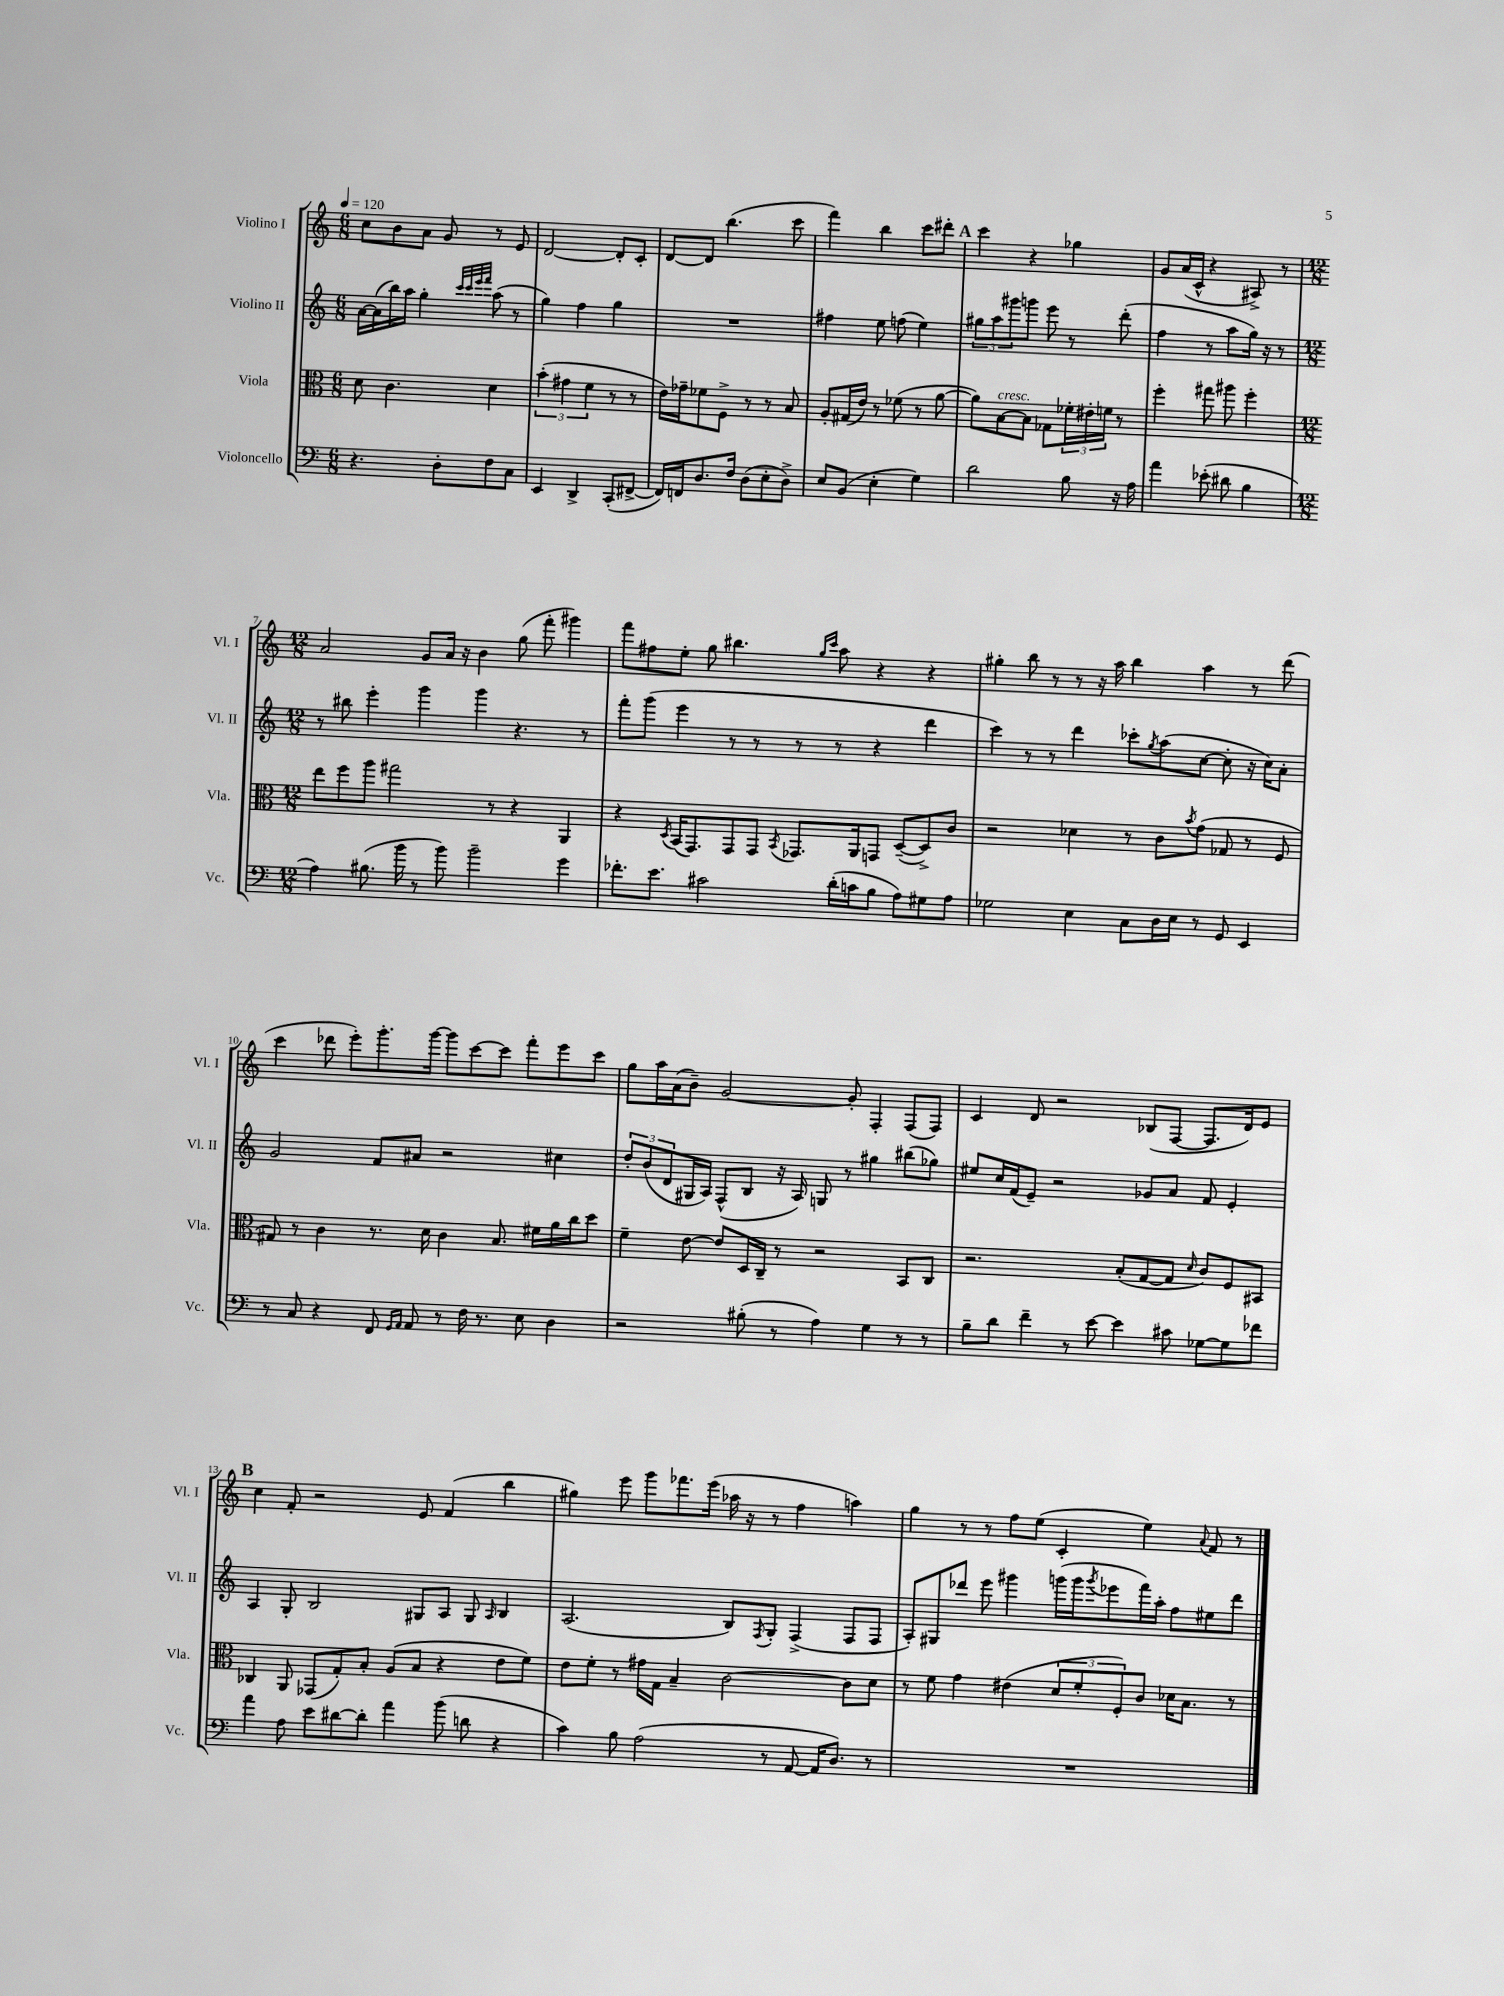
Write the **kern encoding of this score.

**kern	**kern	**kern	**kern
*part4	*part3	*part2	*part1
*staff4	*staff3	*staff2	*staff1
*I"Violoncello	*I"Viola	*I"Violino II	*I"Violino I
*I'Vc.	*I'Vla.	*I'Vl. II	*I'Vl. I
*clefF4	*clefC3	*clefG2	*clefG2
*k[]	*k[]	*k[]	*k[]
*M6/8	*M6/8	*M6/8	*M6/8
*MM120	*MM120	*MM120	*MM120
=1	=1	=1	=1
4.r	8d\	[16a\LL	8cc\L
.	.	(16a\]	.
.	4.c\	16bb\)	8b\
.	.	16aa\JJ	.
.	.	4gg'\	8a\J
8D'\L	.	.	8g/
.	.	32qqccc/LLL	.
.	.	32qqccc/	.
.	.	32qqeee/	.
.	.	32qqfff/JJJ	.
8F\	4d\	(8aa\	8r
8C\J	.	8r	8e/
=2	=2	=2	=2
4EE/	(6b'\	4gg\)	[2d/
.	6g#X\	.	.
4DD^/	.	4ff\	.
.	6f\	.	.
(8CC'/L	8r	4gg\	8d'/L]
[8FF#X^/J	8r	.	8c'/J
=3	=3	=3	=3
16FF#/LL])	16e\LL)	2.r	[8d/L
16FFn/J	16g-X~\J	.	.
8.D/	8f-X\	.	8d/J]
.	8F^\J	.	(4.bb\
16F/Jk	.	.	.
(8D\L	8r	.	.
8E'\	8r	.	.
8D^\J)	8B/	.	8ccc\
=4	=4	=4	=4
8E/L	8A'/L	4ff#X\	4fff\)
(8BB/J	(16G#X/L	.	.
.	16e/JJ)	.	.
4E'\	8r	8ee\	4bb\
.	(8f-X\	(8ffn\	.
4G\)	8r	4ee\)	8ccc\L
.	[8a\	.	8ddd#X'\J
!!LO:REH:place=s1:t=A
=5	=5	=5	=5
2d\	8a\L])	12gg#X\L	4ccc\
.	.	12aa\	.
!	!LO:TX:a:i:t=cresc.	!	!
.	[8B\	.	.
.	.	12ggg#X\	.
.	8B\J]	8gggn\J	4r
.	8G-X\L	8eee\	.
8B\	24f-X'\L	8r	4gg-X\
.	24e#X'\	.	.
.	24fn\JJ	.	.
16r	8r	(8ddd'\	.
16A\	.	.	.
=6	=6	=6	=6
4a\	4ff'\	4ff\	8g/L
.	.	.	(16a/L
.	.	.	16c^^/JJ
(8e-X'\	8gg#X\	8r	4r
8d#X\	8aa#X\	8aa\L	.
4B\	4ff'\	16gg\Jk)	8A#X^/)
.	.	16r	.
.	.	8r	8r
!!LO:LB:g=z
=7	=7	=7	=7
*M12/8	*M12/8	*M12/8	*M12/8
4A\)	8ee\L	8r	2a/
.	8ff\	8bb#X\	.
(8.B#X\	8aa\J	4eee'\	.
.	2gg#X\	.	.
16b\	.	.	.
8r	.	4ggg\	8g/L
8b\)	.	.	16a/Jk
.	.	.	16r
2b~\	.	4ggg\	4b\
.	8r	.	.
.	4r	4.r	(8gg\
.	.	.	8fff'\
4g\	4AA/	.	4ggg#X\)
.	.	8r	.
=8	=8	=8	=8
8.f-X'\L	4r	8fff'\L	8fff\L
.	.	(8ggg\J	8ff#X\
8.e\J	.	.	.
.	8qD/	.	.
.	(16BB/KL	4eee\	8ee'\J
.	8.GG/)	.	.
2c#X\	.	.	8gg\
.	8GG/	8r	4.bb#X\
.	8GG/J	8r	.
.	8qBB/	.	.
.	8.GG-X/L	8r	.
.	.	.	16qqgg/LL
.	.	.	16qqccc/JJ
(16d'\LL	.	8r	8aa\
16cn\J	16AA/k	.	.
8B\J	8GGn/J	4r	4r
8A\L)	([8D~/L	.	.
8G#X\	8D^/])	4ddd\	4r
8A\J	8c/J	.	.
=9	=9	=9	=9
2G-X\	2r	4ccc\)	4gg#X'\
.	.	8r	8bb\
.	.	8r	8r
4E\	4d-X\	4ddd\	8r
.	.	.	16r
.	.	.	16aa\
8C\L	8r	8ccc-X'\L	4bb\
.	.	8qgg/	.
16D\L	8c\L	(8aa\	.
16E\JJ	.	.	.
.	8qb/	.	.
8r	(8g\J	[8cc\J	4aa\
8GG/	8G-X/	8cc'\]	.
4EE/	8r	16r	8r
.	.	16cc\KL)	.
.	8F/	8a'\J	(8ddd\
!!LO:LB:g=z
=10	=10	=10	=10
8r	8G#X/)	2g/	4ccc\
8C/	8r	.	.
4r	4c\	.	8ddd-X\
.	.	.	8eee'\L)
8FF/	8.r	8f/L	8.ggg'\
16qqGG/LL	.	.	.
16qqAA/JJ	.	.	.
8AA/	.	8a#X/J	.
.	16d\	.	[16ggg\Jk
8r	4c\	2r	8ggg\L]
16F\	.	.	[8ccc\
8.r	.	.	.
.	8.B/	.	8ccc\J]
8E\	.	.	8fff'\L
.	16f#X\LL	.	.
4D\	16a\	4cc#X\	8eee\
.	16cc\J	.	.
.	8dd\J	.	8ccc\J
=11	=11	=11	=11
2r	4f~\	12dd'/L	8gg\L
.	.	(12b/	.
.	.	.	16aa\L
.	.	12d/	.
.	.	.	(16a\J
.	[8e\	16G#X/L	8b~\J)
.	.	16A/JJ)	.
.	8e/L]	(8F^^/L	[2g/
(8B#X'\	16D/L	8B/J	.
.	16C~/JJ	.	.
8r	8r	16r	.
.	.	16A/)	.
4A\)	2r	8Gn/	.
.	.	8r	8g'/]
4G\	.	4gg#X\	4F'/
8r	8BB/L	(8bb#X\L	(8F/L
8r	8C/J	8gg-X\J)	8F/J)
=12	=12	=12	=12
8B~\L	2.r	8ee#X/L	4c/
8d\J	.	16cc/L	.
.	.	(16f/J	.
4f~\	.	8e~/J)	8d/
.	.	2r	2r
8r	.	.	.
[8e\	.	.	.
4e\]	(8B'/L	.	.
.	[8G/	8g-X/L	(8B-X/L
8c#X\	8G/J]	8a/J	[8F/J
.	16qqd/	.	.
[8G-X\L	8c/L)	8f/	8.F/L]
8G-\]	8F/	4e'/	.
.	.	.	16d/k)
8f-X\J	8BB#X/J	.	8e/J
!!LO:LB:g=z
!!LO:REH:place=s1:t=B
=13	=13	=13	=13
4a\	4C-X/	4A/	4cc\
8A\	8AA/	8G'/	8f'/
8e\L	(8GG-X/L	2B/	2r
[8d#X\	8G'/)	.	.
8d#'\J]	8B'/J	.	.
4a\	(8A/L	.	.
.	8B/J	8G#X/L	8e/
(8b\	4r	8A/J	(4f/
8dn\	.	8G#/	.
.	.	16qqA/	.
4r	8e\L	4B/	4bb\
.	8f\J)	.	.
=14	=14	=14	=14
4c\)	8e\L	(2.A/	4gg#X\)
.	8f'\J	.	.
8B\	8r	.	8eee\
(2A\	16g#X\LL	.	8ggg\L
.	16G\JJ	.	.
.	4B~/	.	8.fff-X\
.	.	.	(16eee\Jk
.	[2c\	8B/L)	16aa-X\
.	.	.	16r
.	.	8qF/	.
8r	.	8G'/J	8r
[8AA/	.	(4F^/	4ff\
16AA/KL]	.	.	.
8.D/J)	.	.	.
.	8c\L]	8F/L	4aan\)
8r	8d\J	8F/J	.
=15	=15	=15	=15
1.r	8r	8A'/L)	4gg\
.	8f\	8G#X/	.
.	4g\	8ddd-X/J	8r
.	.	8eee\	8r
.	(4e#X\	4ggg#X\	8ff\L
.	.	.	(8ee\J
.	12d/L	(16gggn\LL	4c'/
.	.	16ggg\J	.
.	12f'/	.	.
.	.	8qggg/	.
.	.	8eee-X\	.
.	12F'/)	.	.
.	8c/J	16fff\L)	4ee\)
.	.	16aa'\JJ	.
.	16d-X\KL	8ff\L	.
.	8.B\J	.	.
.	.	.	8qqa/
.	.	8ee#X\	8f/
.	8r	8ddd-\J	8r
==	==	==	==
*-	*-	*-	*-
